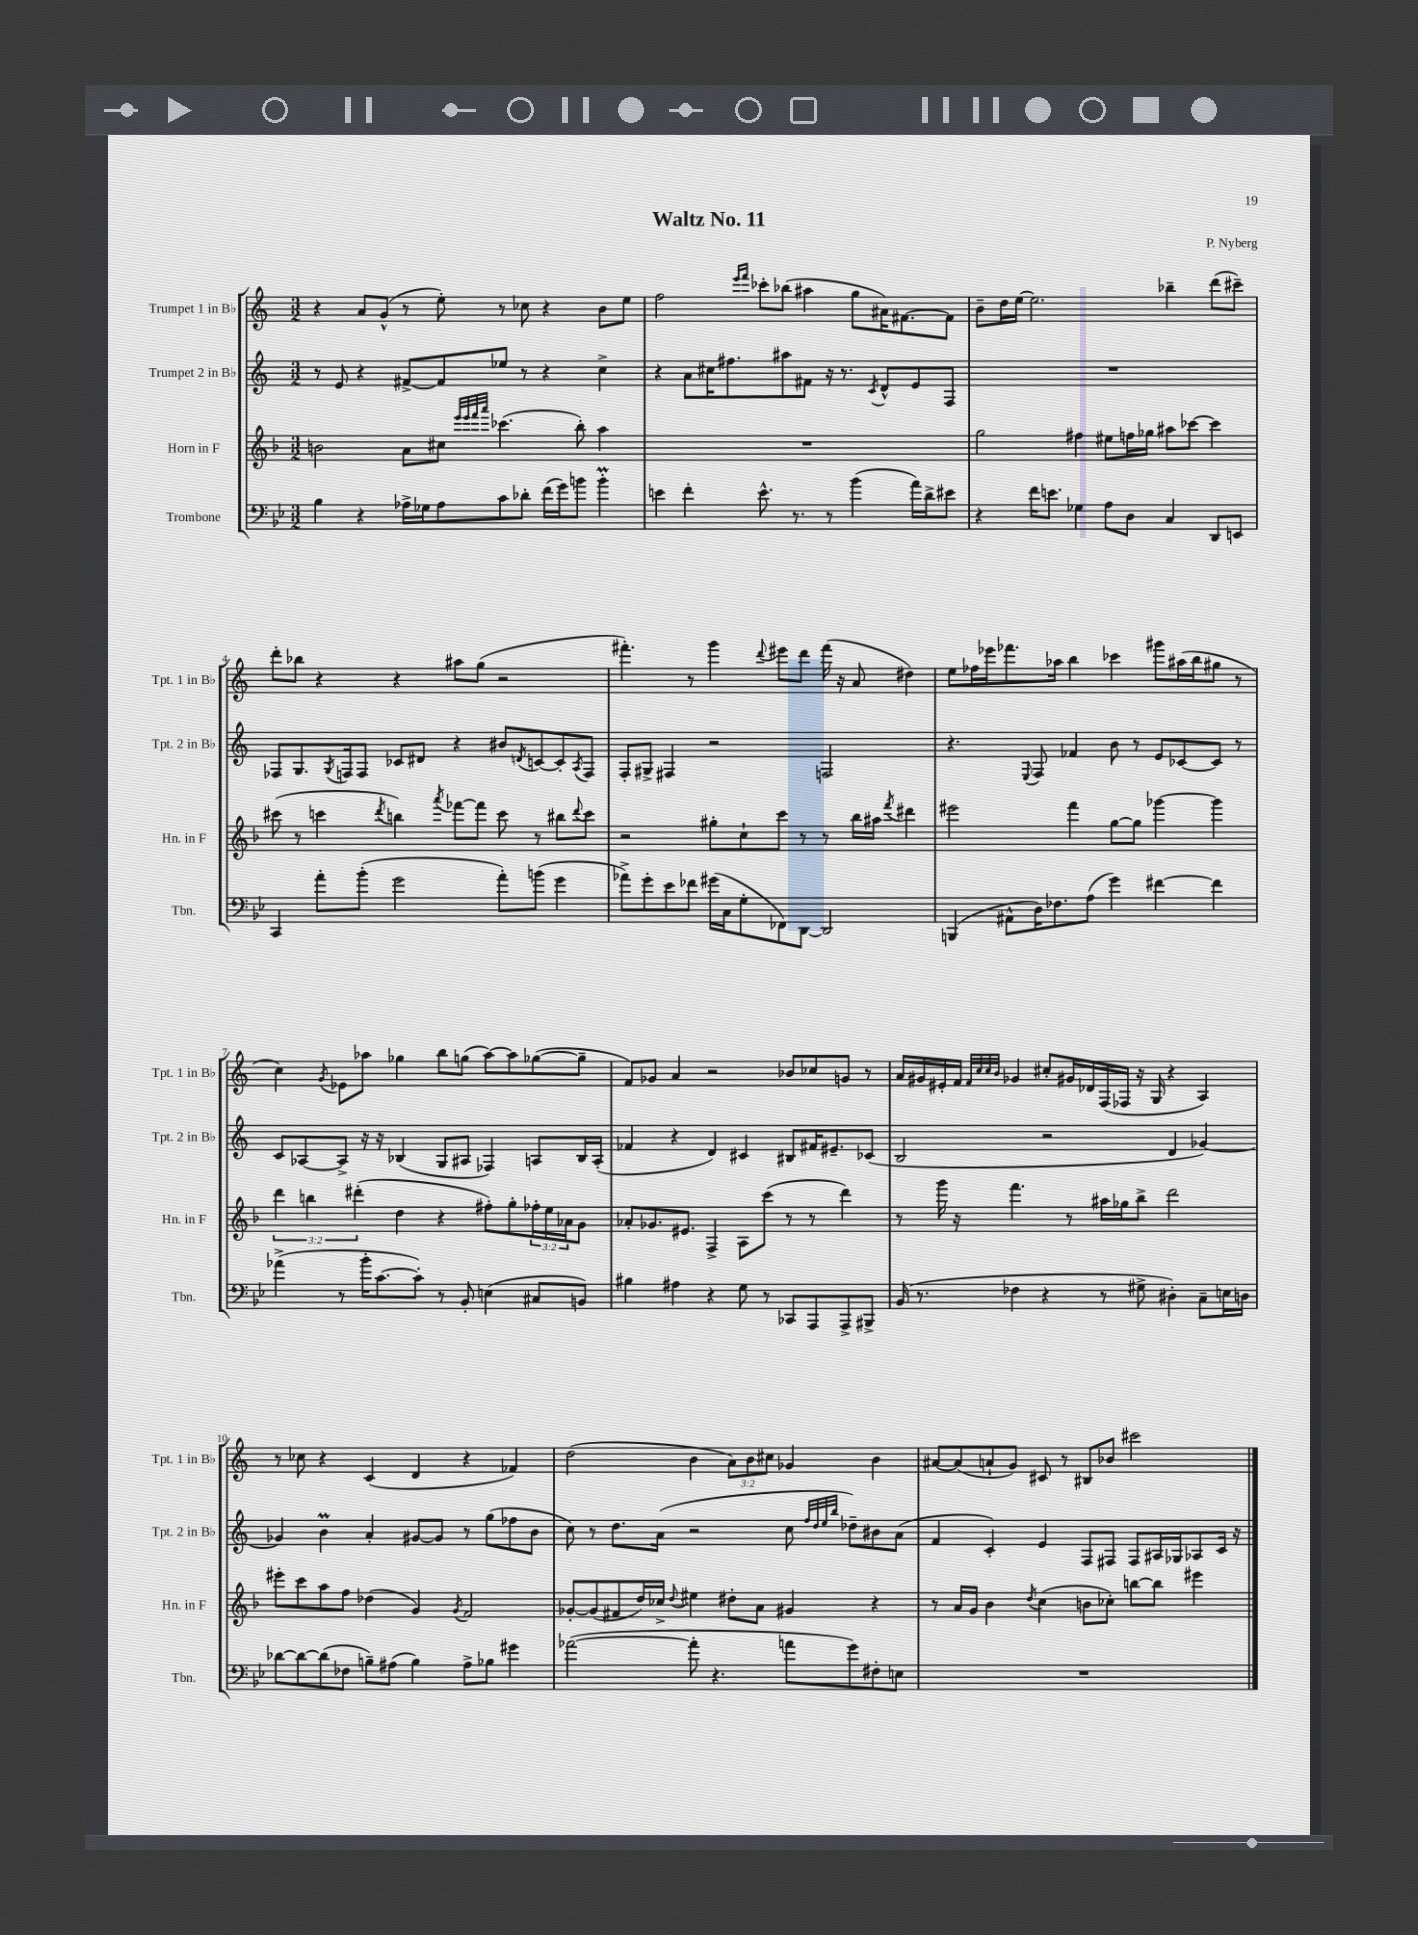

**kern	**kern	**kern	**kern
*staff4	*staff3	*staff2	*staff1
*clefF4	*clefG2	*clefG2	*clefG2
*k[b-e-]	*k[b-]	*k[]	*k[]
*M3/2	*M3/2	*M3/2	*M3/2
4B-	2b	8r	4r
.	.	8e	.
4r	.	4r	8a
.	.	.	(8g^^
16A-^	8a	[8f#^	8r
16G-	.	.	.
8A-	8cc#	8f#]	8ee')
.	32qqeee	.	.
.	32qqeee	.	.
.	32qqfff	.	.
.	32qqaaa	.	.
8c	(4.ccc-	8ee-	8r
8d-'	.	8r	8cc-
(16f	.	4r	4r
16g)	.	.	.
8b	8bb-')	.	.
4b'	4aa	4cc^	8b
.	.	.	8ee
=	=	=	=
4e	1.r	4r	2ff
4f'	.	8a	.
.	.	16cc#	.
.	.	8.ff#	.
.	.	.	16qqeee
.	.	.	16qqfff
8.e^^	.	.	8ccc-'
.	.	8aa#	(8bb-
8.r	.	.	.
.	.	8f#	4aa#
8r	.	16r	.
.	.	8.r	.
(4b-	.	.	8gg
.	.	8qc	.
.	.	8d^^	16a#)
.	.	.	[8.f#
16a)	.	8e	.
16d^	.	.	.
8e#	.	8F	8f#]
=	=	=	=
4r	2gg	1.r	8b~
.	.	.	16dd
.	.	.	[16ee
16f	.	.	2.ee]
8.e	.	.	.
4G-	4ff#	.	.
8A	8ee#	.	.
8D	16ff	.	.
.	16gg-	.	.
4C	8aa#	.	4bb-~
.	[8ccc-	.	.
8DD	4ccc-]	.	(8ddd
8EE	.	.	8ccc#~)
=	=	=	=
4CC	(8ccc#	8F-	8ddd'
.	8r	8.G	8bb-
8a'	4ccc	.	4r
.	.	8qG	.
.	.	16F	.
(8b-'	.	8F	.
.	8qddd	.	.
2g	4bb)	8c-	4r
.	.	8d#	.
.	8qaaa	.	.
.	[8fff-	4r	8aa#
.	8fff-]	.	(8gg
8a')	8ccc	8b#	2r
.	.	8qd	.
(8b	8r	[8c	.
4g	8bb#	8c']	.
.	8qqddd	8qA	.
.	8ccc	8F	.
=	=	=	=
8a-^)	2r	8F'	4.fff#')
8g'	.	8G#^	.
8e-	.	4F#	.
8f-	.	.	8r
(16g#	8gg#'	2r	4ggg
16C	.	.	.
8G'	8cc`	.	.
.	.	.	8qqddd
8FF-)	8ccc	.	8eee#
[8DD	8r	.	8ddd
2DD]	8r	2F	(16fff#
.	.	.	16r
.	16bb-	.	8a
.	16aa#	.	.
.	8qfff	.	.
.	4ddd#	.	4dd#)
=	=	=	=
(4BBB	2eee#	4.r	8ee
.	.	.	16ff-
.	.	.	16eee-
8AA#^^	.	.	8.fff-
.	.	8qqE	.
16D)	.	8F	.
8.F-	.	.	16aa-
.	4fff	4f-	4bb
(8A	.	.	.
4g)	[8gg	8b	4ccc-
.	8gg]	8r	.
[4f#	[4ggg-	8e	8ggg#
.	.	[8c-	(16aa#
.	.	.	16bb
4f#]	4ggg-]	8c-]	8gg#
.	.	8r	8r
=	=	=	=
(4a-^	6ddd	8c	4cc)
.	.	[8A-	.
.	6bb	.	.
.	.	.	8qg
8r	.	8A-^]	8e-
.	(6ddd#'	.	.
16b-'	.	16r	8aa-
[8.c	.	16r	.
.	4dd	(4B-	4gg-
8c'])	.	.	.
8r	4r	8G	8bb
8BB-'	.	8A#	(8gg
(4E	8ff#')	4F-)	[8aa-)
.	8gg'	.	8aa-]
8C#	24ff-'	8A	([8gg-
.	24ee	.	.
.	24a-	.	.
8BB)	8g	16B-	8gg-~]
.	.	(16A'	.
=	=	=	=
4B#	8a-'	4f-	8f)
.	8.g-	.	8g-
4A#	.	4r	4a
.	8.e#	.	.
4r	4F^	4d)	2r
8G	8A	4c#	.
8r	(8ccc	.	.
8CC-	8r	8B#	8b-
8AAA	8r	16f#	8cc-
.	.	8.e#~	.
8AAA^	4ddd)	.	8g
8BBB#^	.	(8c-	8r
=	=	=	=
(16BB-	8r	2B	16a
8.r	.	.	16g#
.	16ggg	.	16e#'
.	16r	.	16f
.	.	.	32qqf
.	.	.	32qqcc
.	.	.	32qqcc
.	.	.	32qqb
4F-	4.fff	.	4g-
4r	.	2r	8cc#'
.	8r	.	16g#
.	.	.	16d-
8r	16aa#	.	(16F
.	16gg-	.	16F-
8G#^	8bb-^	.	16r
.	.	.	16G
4D#')	2ddd	4d	4r
8C~	.	[4g-)	4A)
16E	.	.	.
16D	.	.	.
=	=	=	=
[8d-	8eee#'	4g-]	8r
8d-_	8ccc	.	8cc-
(8d-]	8aa	4b	4r
8F-	8ff	.	.
8B~)	(4dd-	4a'	(4c
(8A#	.	.	.
4B)	4g)	[8g#	4d
.	.	8g#]	.
.	8qg	.	.
8A#^	2f	8r	4r
8B-	.	(8gg	.
4g#	.	8ff-	4f-)
.	.	8b	.
=	=	=	=
([2a-	[8g-'	8cc)	(2dd
.	(8g-]	8r	.
.	8f#	8.dd	.
.	16dd)	.	.
.	16cc-^	(16a	.
.	8qqdd	.	.
8a-']	4ee#	2r	4b
4.r	.	.	.
.	8dd#'	.	12a)
.	.	.	12b
.	8a	.	.
.	.	.	12cc#
8a	4g#	8cc	4g-
.	.	32qqff	.
.	.	32qqdd	.
.	.	32qqee	.
.	.	32qqbb	.
8g)	.	8dd-~)	.
8F#'	4r	8b#	4b
8E	.	(8a	.
=	=	=	=
1.r	8r	4f	[8a#
.	16a	.	(8a#]
.	16g	.	.
.	4b-	4c')	8a`
.	.	.	8g)
.	8qdd	.	.
.	(4cc	4e	8c#
.	.	.	8r
.	8b	8F	8B#
.	8cc-')	8F#	8b-
.	[8bb	8F#	2ccc#
.	8bb]	16A#	.
.	.	16G-	.
.	4eee#	8A-	.
.	.	16c	.
.	.	16r	.
==	==	==	==
*-	*-	*-	*-
